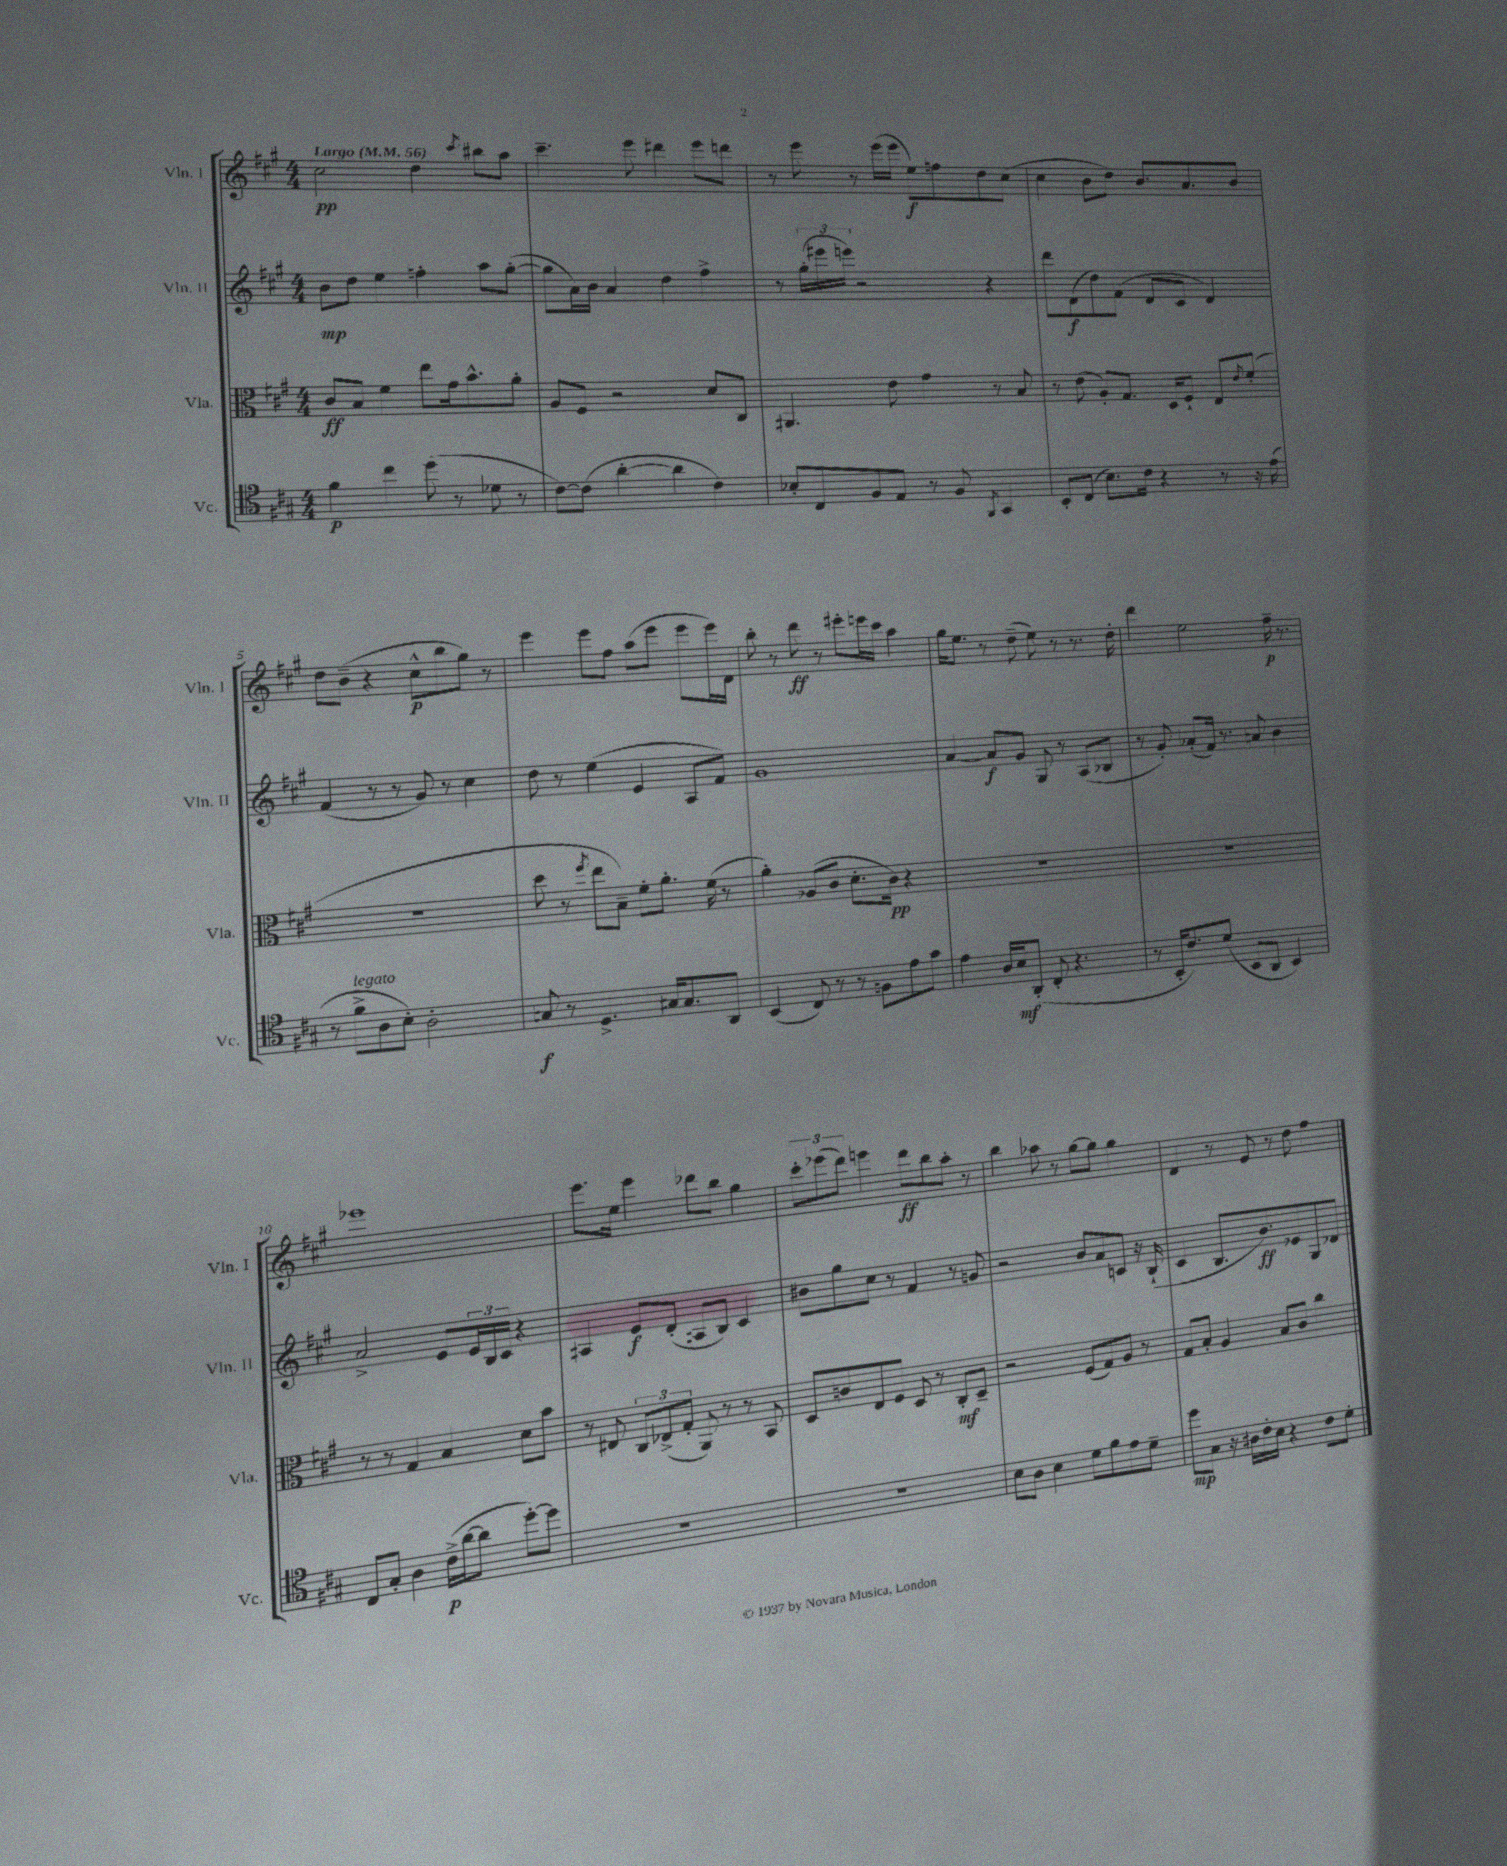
<<
\new StaffGroup <<
\new Staff = "s0" \with { instrumentName = "Vln. I" shortInstrumentName = "Vln. I" } {
    \clef treble \key a \major \numericTimeSignature \time 4/4 \tempo "Largo" 4 = 56
    cis''2\pp d''4 \acciaccatura { cis'''8 } bis''8 a''8 |
    cis'''4.-- e'''8 dis'''4 e'''8 d'''8 |
    r8 e'''8 r8 e'''16( e'''16 e''8\f) f''8 d''8 cis''8( |
    cis''4 b'8 d''8) b'8. a'8. b'8 |
    d''8 b'8--( r4 cis''8-^\p b''8 gis''8) r8 |
    e'''4 e'''8 fis''8 a''8( e'''8 e'''8 e'''16) d'16 |
    b''8-. r8 d'''8\ff r8 eis'''8-. e'''16 cis'''16 a''4 |
    gis''16 e''8. r8 d''8--( e''8) r8 r8. d''16-. |
    d'''4 e''2 fis''16--\p r8. |
    ees'''1 |
    e'''8. e''16 e'''4 des'''8 b''8 gis''4 |
    \tuplet 3/2 { cis'''8-. ees'''8( d'''8) } e'''4 d'''8\ff b''8 a''8-. r8 |
    b''4 aes''8 r8 gis''8~ gis''8 gis''4 |
    d'4 r8 e'8 r8 d''8 fis''4 \bar "|." |
}
\new Staff = "s1" \with { instrumentName = "Vln. II" shortInstrumentName = "Vln. II" } {
    \clef treble \key a \major \numericTimeSignature \time 4/4
    b'8\mp d''8 e''4 f''4-. a''8 gis''8~-.( |
    gis''8 a'16) b'16 a'4 d''4 fis''4-> |
    r8 \tuplet 3/2 { gis''16-.( eis'''16 e'''16) } r2 r4 |
    d'''8 d'8\f( d''8) fis'8( d'8 cis'8 d'4) |
    fis'4( r8 r8 gis'8) r8 cis''4 |
    d''8 r8 e''4( e'4 a8 fis'8) |
    gis'1 |
    a'4~ a'8\f gis'8 gis8 r8 a8( bes8 |
    r8 gis'8-.) aes'8-.( fis'16) r8. a'8 b'4 |
    a'2-> e'8 \tuplet 3/2 { e'16 b16 cis'16 } r4 |
    ais4 e'8\f d'8-.( a8 b8) cis'4 |
    bis'8 gis''8 cis''8 r8 fis'4 r8 g'8 |
    r2 b'8 a'8 c'8 r16 b16-!( |
    cis'4 b8. b'8.\ff) ees'8 gis8 des'8 \bar "|." |
}
\new Staff = "s2" \with { instrumentName = "Vla." shortInstrumentName = "Vla." } {
    \clef alto \key a \major \numericTimeSignature \time 4/4
    cis'8\ff b8 fis'4 e''8 gis'16 b'8.-^ a'8-. |
    a8 fis8 r2 d'8 cis8 |
    ais,4. e'8 gis'4 r8 b8 |
    r8 e'8( a8-.) gis8. d16 fis8-! e8 \acciaccatura { e'8 } fis'8-.( |
    R1 |
    d''8 r8 \acciaccatura { fis''8 } e''8 b8--) fis'8-. a'8.-. fis'16( r8 |
    a'4-.) aes8( cis'8 d'8.-. cis'16\pp) r4 |
    R1 |
    R1 |
    r8 r8 gis4 b4 d'8 b'8 |
    r8 eis8 \tuplet 3/2 { cis8 ees8->( gis8-. } a,8) r8 r8 b,8 |
    d8 c'8 e8 fis8 d8 r8 cis8-.\mf d8-- |
    r2 fis8( gis8) a8 r8 |
    gis8 b8-. a4 b8 cis'8 cis''4 \bar "|." |
}
\new Staff = "s3" \with { instrumentName = "Vc." shortInstrumentName = "Vc." } {
    \clef tenor \key a \major \numericTimeSignature \time 4/4
    fis'4\p cis''4 d''8( r8 des'8 r8 |
    cis'8~) cis'8( a'4~-. a'4 cis'4) |
    bes8-. cis8 fis8 e8 r8 fis8 \acciaccatura { fis,8 } gis,4 |
    b,8-. cis8( b8.) cis'16 r4 r8 r16 e'16( |
    r8 fis'8->^\markup { \italic "legato" } a8 b8-.) a2-. |
    g8\f r8 d4.-> gis16 gis8. a,8 |
    b,4( cis8) r8 r8 f8 e'8 gis'8 |
    e'4 a16 b16\mf a,8-.( cis8-. r4. |
    r8 b,16-. cis'8.) d'8( b,8 a,8 b,4) |
    cis8 gis8-. a4 cis'16->\p( a'16~ a'8 d''8~-.) d''8 |
    R1 |
    R1 |
    b8 a8 b4 d'8 fis'8 e'8 d'8-- |
    d''8\mp gis8 r16 ais16 cis'16-. b16 r4 cis'8 d'8-. \bar "|." |
}
>>
>>
